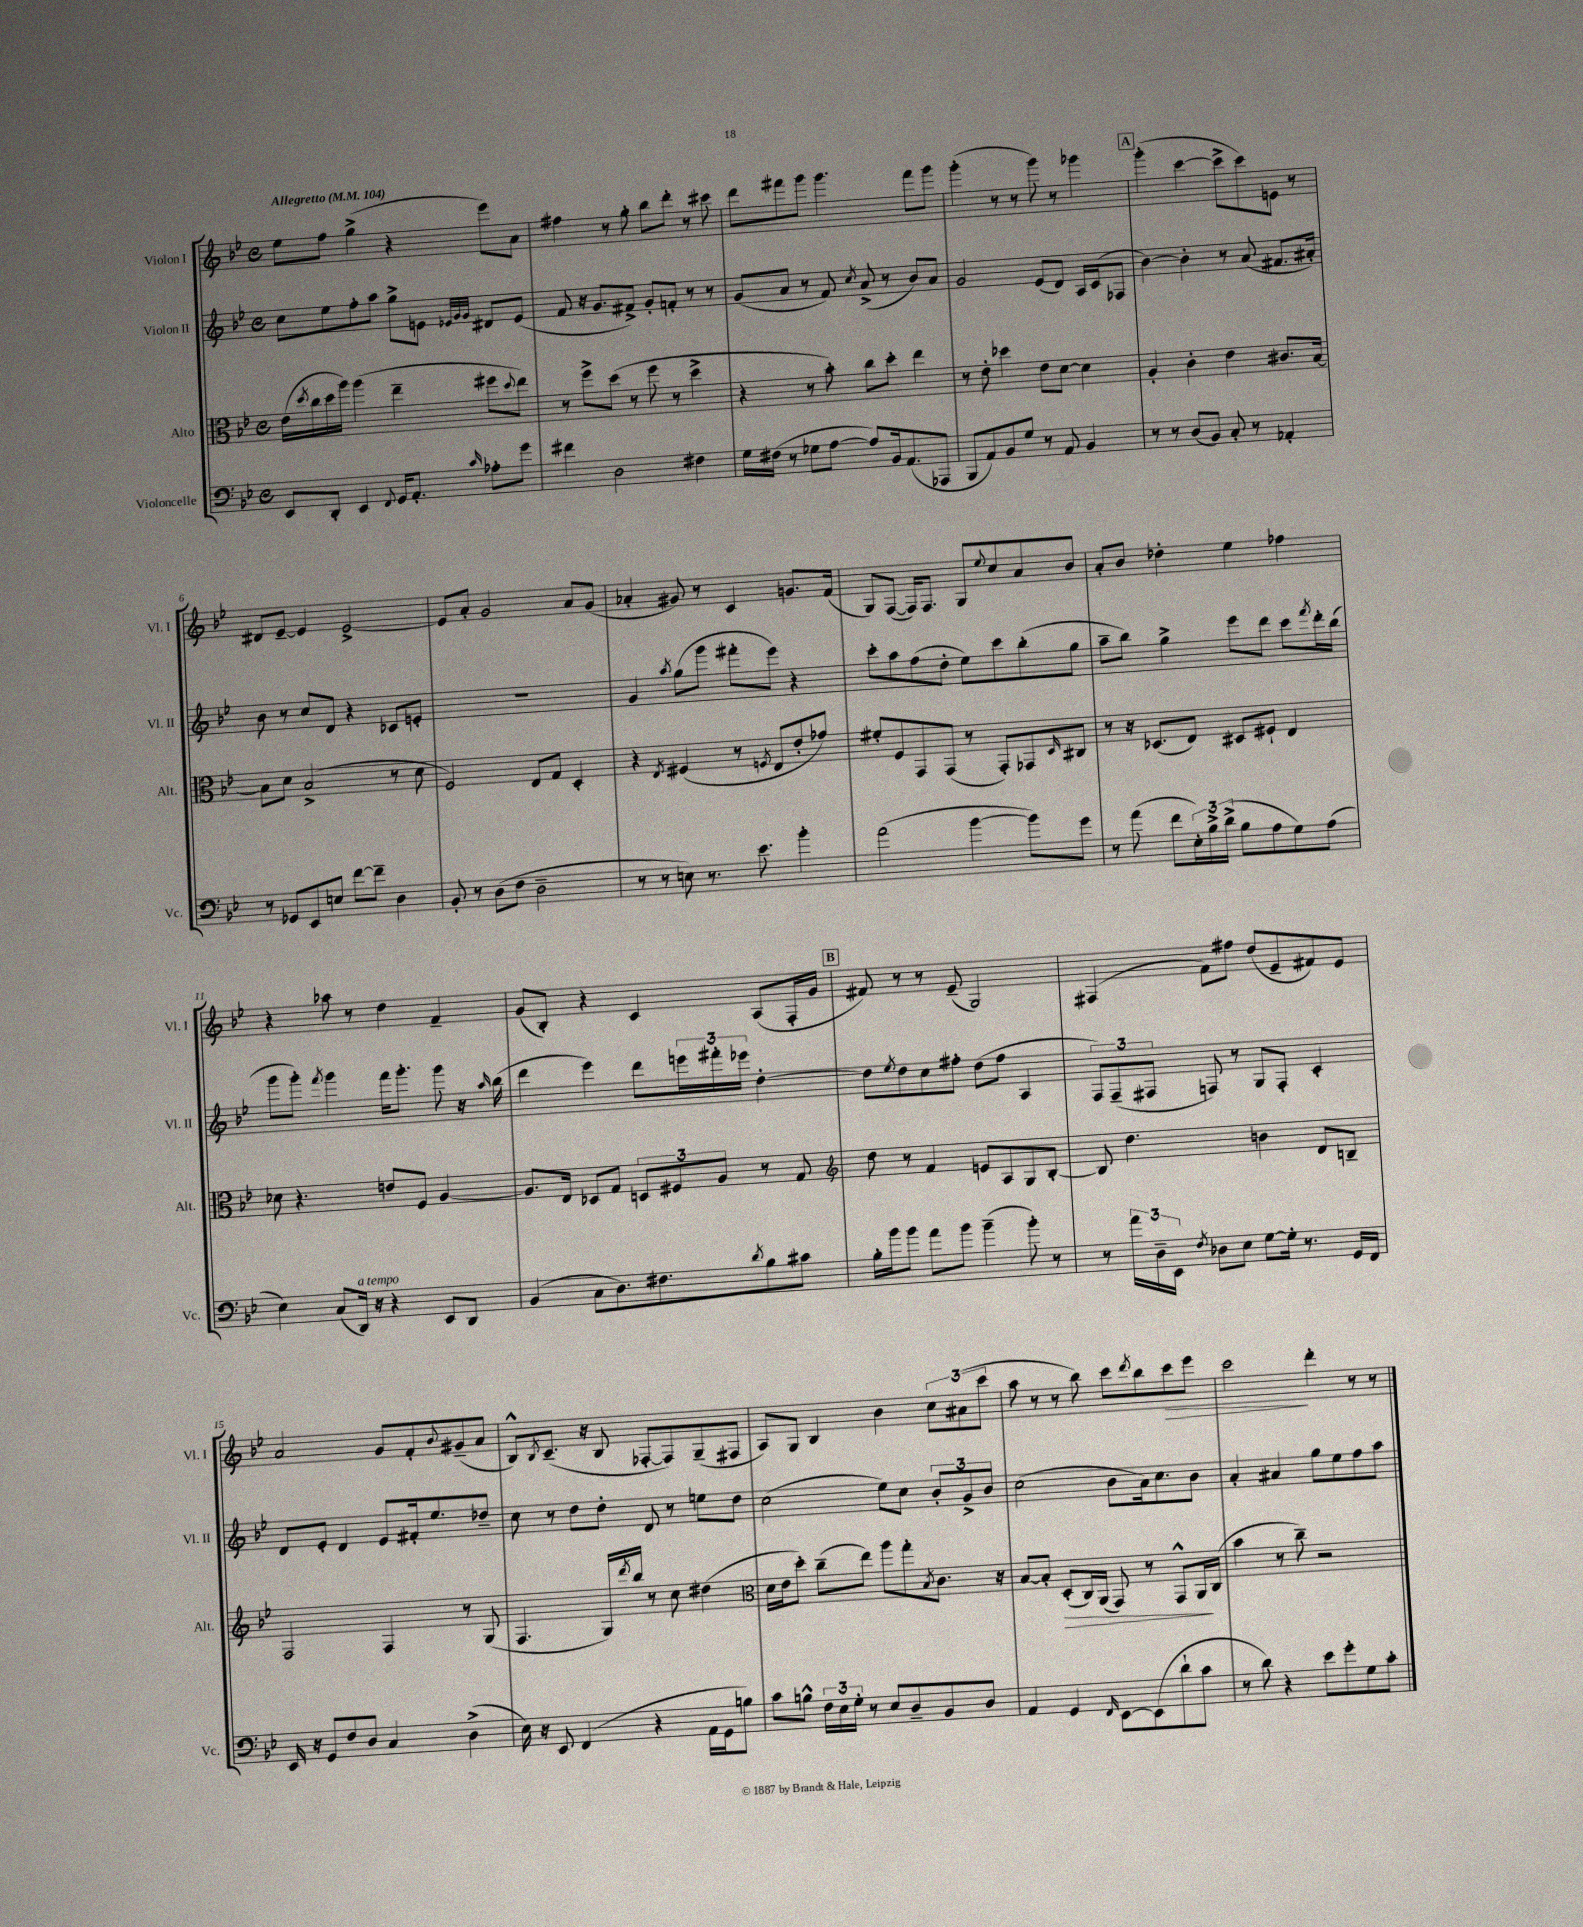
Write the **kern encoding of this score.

**kern	**kern	**dynam	**kern	**kern	**dynam
*part4	*part3	*part3	*part2	*part1	*part1
*staff4	*staff3	*staff3	*staff2	*staff1	*staff1
*I"Violoncelle	*I"Alto	*	*I"Violon II	*I"Violon I	*
*I'Vc.	*I'Alt.	*	*I'Vl. II	*I'Vl. I	*
*clefF4	*clefC3	*	*clefG2	*clefG2	*
*k[b-e-]	*k[b-e-]	*	*k[b-e-]	*k[b-e-]	*
*M4/4	*M4/4	*	*M4/4	*M4/4	*
*met(c)	*met(c)	*	*met(c)	*met(c)	*
*MM104	*MM104	*	*MM104	*MM104	*
=1	=1	=1	=1	=1	=1
!	!	!	!	!LO:TX:a:B:t=Allegretto	!
8EE-/L	(16e-\LL	.	8cc\L	8ee-\L	.
.	8qdd/	.	.	.	.
.	16cc\	.	.	.	.
8DD'/J	16dd\	.	8ee-\	8ff\J	.
.	16aa\JJ)	.	.	.	.
4EE-/	(4aa\	.	8ff'\	(4gg^\	.
.	.	.	8aa\J	.	.
8qqFF/	.	.	.	.	.
16GG/KL	4ee-~\	.	8gg^\L	4r	.
8.AA'/J	.	.	.	.	.
.	.	.	8en\J	.	.
.	.	.	32qqe-X/LLL	.	.
.	.	.	32qqg/	.	.
16qqc/	.	.	32qqg/JJJ	.	.
8A-X'\L	8ff#X\L	.	8d#X/L	8eee-\L)	.
.	8qqdd/	.	.	.	.
8g\J	8ee-\J)	.	(8e-/J	8a\J	.
=2	=2	=2	=2	=2	=2
4f#X\	8r	.	8f/	4ff#X\	.
.	8ff^\L	.	16r	.	.
.	.	.	8.g/L	.	.
2D\	(8dd\J	.	.	8r	.
.	8r	.	8f#X^/J)	8gg'\	.
.	8ff\	.	8g'/L	8bb-\L	.
.	8r	.	8fn'/J	8ddd'\J	.
4F#X\	4dd^\	.	8r	8r	.
.	.	.	8r	8ccc#X\	.
=3	=3	=3	=3	=3	=3
16G\LL	4r	.	(8g/L	8ddd\L	.
(16F#X\JJ	.	.	.	.	.
8r	.	.	8a/J	8fff#X\	.
8G-X\L	8r	.	8r	8ggg\J	.
[8A\J	8b-'\)	.	8f/)	4.ggg\	.
.	.	.	8qcc/	.	.
8A/L])	8cc\L	.	(8a^/	.	.
16BB-/k	8dd'\J	.	8r	.	.
(8.AA/	.	.	.	.	.
.	4ee-\	.	8b-/L)	8fff#\L	.
8AAA-X/J	.	.	8a/J	8ggg\J	.
=4	=4	=4	=4	=4	=4
8BBB-/L	8r	.	2g/	(4ggg'\	.
8AA/)	8e-'\	.	.	.	.
8BB-/	4dd-X\	.	.	8r	.
8G/J	.	.	.	8r	.
8r	8e-\L	.	(8e-/L	8ggg\)	.
8AA/	[8d\J	.	8d/J)	8r	.
4BB-/	4d\]	.	16A/LL	4ggg-X\	.
.	.	.	(16c/J	.	.
.	.	.	8F-X/J	.	.
!!LO:REH:place=s1:t=A
=5	=5	=5	=5	=5	=5
8r	4A'/	.	[4b-\)	(4ggg'\	.
8r	.	.	.	.	.
(8D/L	4c'\	.	4b-'\]	[4ccc\	.
8BB-/J)	.	.	.	.	.
8C'/	4e-\	.	8r	8ccc^\L]	.
8r	.	.	(8a/	8ccc\)	.
4AA-X'/	8.c#X/L	.	8.f#X/L	8en\J	.
.	.	.	.	8r	.
.	[16B-/Jk	.	16a#X'/Jk)	.	.
!!LO:LB:g=z
=6	=6	=6	=6	=6	=6
8r	8B-\L]	.	8b-\	8d#X/L	.
8GG-X/L	8d\J	.	8r	[8e-~/J	.
8EE-/	(2B-^/	.	8cc/L	4e-/]	.
8En/J	.	.	8d/J	.	.
[8f\L	.	.	4r	[2e-^/	.
8f~\J]	.	.	.	.	.
4D\	8r	.	8c-X/L	.	.
.	8d\	.	8en'/J	.	.
=7	=7	=7	=7	=7	=7
8BB-'/	2F/)	.	1r	8e-/L]	.
8r	.	.	.	8a'/J	.
(8D\L	.	.	.	2g/	.
8F\J	.	.	.	.	.
2D~\	8E-/L	.	.	.	.
.	8G/J	.	.	.	.
.	4D'/	.	.	8a/L	.
.	.	.	.	(8g/J	.
=8	=8	=8	=8	=8	=8
8r	4r	.	4g/	4a-X'/	.
8r	.	.	.	.	.
.	8qE-/	.	8qaa/	.	.
8En\)	(4F#X/	.	(8gg\L	8g#X/)	.
8.r	.	.	8ggg\J	8r	.
.	8r	.	8fff#X'\L	4c/	.
8.e-\	.	.	.	.	.
.	8qFn/	.	.	.	.
.	8E-/L	.	8eee-\J)	.	.
4b-'\	8e-'/	.	4r	8.gn/L	.
.	8g-X/J)	.	.	.	.
.	.	.	.	(16f/Jk	.
=9	=9	=9	=9	=9	=9
(2a\	8f#X'/L	.	8ccc'\L	8G/L)	.
.	8F/	.	8aa\	([8F/J	.
.	8GG/	.	(8ff\	16F/KL])	.
.	.	.	.	8.F/J	.
.	(8GG/J	.	8dd'\J	.	.
[4b-\	8r	.	8ee-\L)	8G/L	.
.	.	.	.	8qqee-/	.
.	8GG'/L)	.	8ccc\	8cc/	.
8b-\L])	8GG-X/	.	(8bb-'\	8a/	.
.	16qqD/	.	.	.	.
8g\J	8C#X/J	.	8gg\J	8b-/J	.
=10	=10	=10	=10	=10	=10
8r	8r	.	8aa~\L	8a'/L	.
(8a\	16r	.	8bb-\J)	8b-/J	.
.	(8.D-X/L	.	.	.	.
8f\L	.	.	4gg^\	4dd-X'\	.
24E-'\L)	8E-/J)	.	.	.	.
24B-^\	.	.	.	.	.
(24d^\JJ	.	.	.	.	.
8B-\L	8D#X/L	.	8eee-\L	4ee-\	.
8A\	8F#X`/J	.	8ddd\J	.	.
8G\)	4E-/	.	8ccc\L	4ff-X\	.
.	.	.	8qfff/	.	.
(8A\J	.	.	16ddd'\L	.	.
.	.	.	(16bb-\JJ	.	.
!!LO:LB:g=z
=11	=11	=11	=11	=11	=11
4E-\)	8d-X\	.	8ggg\L	4r	.
.	4.r	.	8ggg'\J)	.	.
.	.	.	8qfff/	.	.
(8C/L	.	.	4ggg\	8aa-X\	.
!LO:TX:a:i:t=a tempo	!	!	!	!	!
16DD/Jk)	.	.	.	8r	.
16r	.	.	.	.	.
4r	8en/L	.	16fff\KL	4dd\	.
.	.	.	8.ggg'\J	.	.
.	8F/J	.	.	.	.
8EE-/L	[4A/	.	8ggg\	4f~/	.
8DD/J	.	.	16r	.	.
.	.	.	16qqaa/	.	.
.	.	.	(16bb-\	.	.
=12	=12	=12	=12	=12	=12
(4BB-/	8.A/L]	.	4ddd\	(8g/L	.
.	.	.	.	8B-'/J)	.
.	16E-/Jk	.	.	.	.
8C\L	8D-X/L	.	4eee-\)	4r	.
8.D\)	8G/J	.	.	.	.
.	12Dn/L	.	8ddd\L	4c/	.
8.F#X\	.	.	.	.	.
.	12F#X/	.	.	.	.
.	.	.	24eeen\L	.	.
.	12A/J	.	24fff#X'\	.	.
.	.	.	24eee-X\JJ	.	.
8qd/	.	.	.	.	.
8B-\	8r	.	[4dd'\	(8A/L	.
8c#X\J	8G/	.	.	16F'/L	.
.	.	.	.	16g/JJ	.
!!LO:REH:place=s1:t=B
=13	=13	=13	=13	=13	=13
*	*clefG2	*	*	*	*
16B-'\LL	8dd\	.	8dd\L]	8f#X/)	.
16b-\J	.	.	.	.	.
.	.	.	8qee-/	.	.
8b-\J	8r	.	8dd\	8r	.
8a\L	4f/	.	8cc\	8r	.
8b-\J	.	.	8ff#X'\J	(8e-~/	.
(4b-~\	8en/L	.	(8dd\L	2G/)	.
.	8A/	.	8ff#\J	.	.
8b-'\)	8G/	.	4A/	.	.
8r	[8B-'/J	.	.	.	.
=14	=14	=14	=14	=14	=14
8r	8B-/]	.	12F/L)	(4F#X/	.
.	.	.	(12F~/	.	.
24a\LL	4.dd\	.	.	.	.
24D~\	.	.	12F#X/J	.	.
24EE-\JJ	.	.	.	.	.
8qF/	.	.	.	.	.
8D-X\L	.	.	8Fn/)	8f\L)	.
8E-\J	.	.	8r	8ff#X\J	.
[8G\L	4bn\	.	8G/L	(8dd/L	.
16G'\Jk]	.	.	8F'/J	8e-~/	.
8.r	.	.	.	.	.
.	8d/L	.	4c'/	8f#X/)	.
16GG/LL	8Bn~/J	.	.	8e-/J	.
16FF/JJ	.	.	.	.	.
!!LO:LB:g=z
=15	=15	=15	=15	=15	=15
16EE-/	2F/	.	8d/L	2a/	.
16r	.	.	.	.	.
8GG/L	.	.	8e-'/J	.	.
8F/	.	.	4d/	.	.
8D/J	.	.	.	.	.
4C/	4F/	.	8e-/L	8g/L	.
.	.	.	16f#X'/k	8f'/	.
.	.	.	8.ee-/	.	.
.	.	.	.	8qqb-/	.
(4D^\	8r	.	.	(8g#X~/	.
.	(8G/	.	8dd-X~/J	8a/J	.
=16	=16	=16	=16	=16	=16
16E-\)	4.F/	.	8cc\	8B-^^/L)	.
16r	.	.	.	.	.
.	.	.	.	8qB-/	.
8EE-/	.	.	8r	(8.c~/J	.
(4FF/	.	.	8dd\L	.	.
.	.	.	.	16r	.
.	16G/LL)	.	8dd'\J	8B-/	.
.	8qddd/	.	.	.	.
.	16bb-/JJ	.	.	.	.
4r	8r	.	8d/	[8F-X'/L	.
.	8cc\	.	8r	8F-/])	.
16AA\LL	(4dd#X\	.	8een\L	(8G~/	.
16GG\J	.	.	.	.	.
8Bn\J)	.	.	8dd\J	8F#X/J	.
=17	=17	=17	=17	=17	=17
*	*clefC3	*	*	*	*
8c\L	16d\LL	.	(2cc\	8A/L)	.
.	16e-\J	.	.	.	.
8Bn^^\J	8dd'\J)	.	.	8G/J	.
24F\LL	(8cc~\L	.	.	4B-/	.
24E-\	.	.	.	.	.
24G'\JJ	.	.	.	.	.
8r	8ee-\J)	.	.	.	.
8E-/L	8aa\L	.	8ee-\L)	4b-\	.
8D~/	8gg'\	.	8cc\J	.	.
.	8qB-/	.	.	.	.
8BB-/	8.c\J	.	12b-'/L	12cc\L	.
.	.	.	12g^/	(12a#X\	.
8D/J	.	.	.	.	.
.	.	.	12b-/J	12ccc\J	.
.	16r	.	.	.	.
=18	=18	=18	=18	=18	=18
4AA/	[8B-/L	.	(2cc\	8aa\	.
.	8B-'/J]	.	.	8r	.
!	!	!LO:HP:b	!	!	!
4GG/	(8D'/L	>	.	8r	.
.	16C/L)	.	.	8bb-\)	.
.	(16AA/JJ	.	.	.	.
16qqFF/	.	.	.	.	.
[8EE-\L	8GG/)	.	8b-\L	8ccc\L	.
.	.	.	.	8qddd/	.
(8EE-\]	8r	.	16a\k)	8bb-\	.
.	.	.	8.cc\	.	.
!	!	!	!	!	!LO:HP:b
8d`\	8GG^^/L	.	.	8ccc\	>
8c\J	16AA/L	.	8b-\J	8eee-\J	.
.	(16C/JJ	]	.	.	.
=19	=19	=19	=19	=19	=19
8r	4b-\	.	4a'/	2ccc\	.
8d\)	.	.	.	.	.
4r	8r	.	4a#X/	.	.
.	8cc~\)	.	.	.	.
8e-\L	2r	.	8gg\L	4ddd'\	]
8g'\	.	.	8ee-\	.	.
8G\	.	.	8ff\	8r	.
8c'\J	.	.	8aa\J	8r	.
==	==	==	==	==	==
*-	*-	*-	*-	*-	*-
